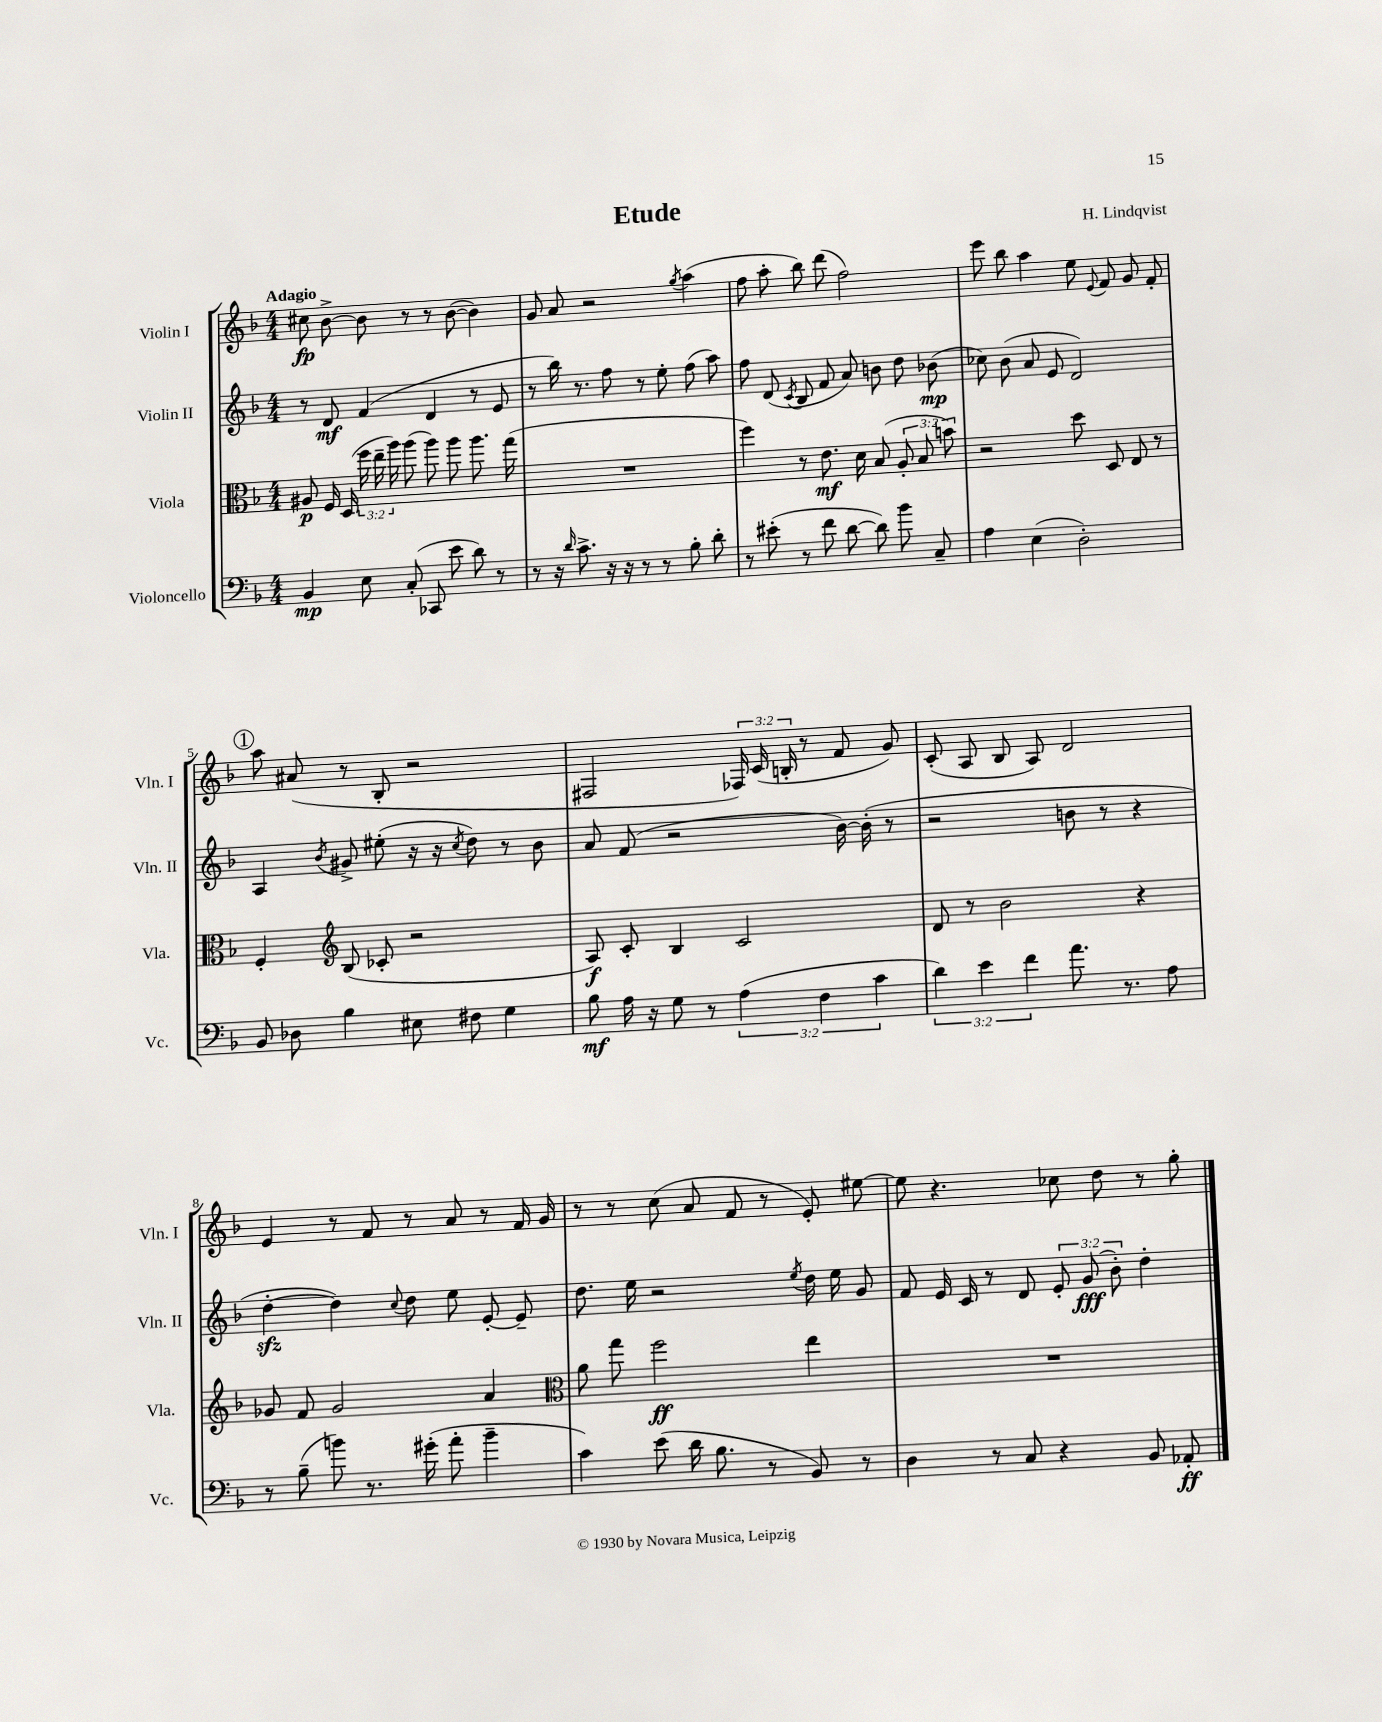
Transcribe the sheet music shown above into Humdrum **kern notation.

**kern	**dynam	**kern	**dynam	**kern	**dynam	**kern	**dynam
*part4	*part4	*part3	*part3	*part2	*part2	*part1	*part1
*staff4	*staff4	*staff3	*staff3	*staff2	*staff2	*staff1	*staff1
*I"Violoncello	*	*I"Viola	*	*I"Violin II	*	*I"Violin I	*
*I'Vc.	*	*I'Vla.	*	*I'Vln. II	*	*I'Vln. I	*
*clefF4	*	*clefC3	*	*clefG2	*	*clefG2	*
*k[b-]	*	*k[b-]	*	*k[b-]	*	*k[b-]	*
*M4/4	*	*M4/4	*	*M4/4	*	*M4/4	*
=1	=1	=1	=1	=1	=1	=1	=1
!	!	!	!	!	!	!LO:TX:a:B:t=Adagio	!
4BB-/	mp	8A#X/	p	8r	.	8cc#X\	fp
.	.	16F/	.	8d/	mf	[8b-^\	.
.	.	(16D/	.	.	.	.	.
8E\	.	24ff\	.	(4f/	.	8b-\]	.
.	.	24ee~\	.	.	.	.	.
.	.	24aa\)	.	.	.	.	.
(8C'/	.	(8aa\	.	.	.	8r	.
8CC-X/	.	8aa\)	.	4d/	.	8r	.
8e\	.	8aa\	.	.	.	([8b-\	.
8d\)	.	8.aa\	.	8r	.	4b-\])	.
8r	.	.	.	8e/	.	.	.
.	.	(16gg\	.	.	.	.	.
=2	=2	=2	=2	=2	=2	=2	=2
8r	.	1r	.	8r	.	8g/	.
16r	.	.	.	16bb-\)	.	8a/	.
16qqd/	.	.	.	.	.	.	.
8.c^\	.	.	.	8.r	.	.	.
.	.	.	.	.	.	2r	.
16r	.	.	.	8ff\	.	.	.
16r	.	.	.	.	.	.	.
8r	.	.	.	8r	.	.	.
8r	.	.	.	8ee'\	.	.	.
.	.	.	.	.	.	8qgg/	.
8B-'\	.	.	.	(8ff\	.	(4aa\	.
8d'\	.	.	.	8aa\)	.	.	.
=3	=3	=3	=3	=3	=3	=3	=3
8r	.	4ff\)	.	8ff\	.	8ff\	.
(8e#X'\	.	.	.	(8d/	.	8aa'\	.
.	.	.	.	8qc/	.	.	.
8r	.	8r	.	8B-/	.	8bb-\)	.
8f\	.	8.e\	mf	8f/	.	(8ddd\	.
[8d\	.	.	.	8a/)	.	2ff\)	.
.	.	16d\	.	.	.	.	.
8d\])	.	(8B-/	.	8bn\	.	.	.
8b-\	.	12A'/	.	8dd\	.	.	.
.	.	12B-/	.	.	.	.	.
8C~/	.	.	.	(8b-X\	mp	.	.
.	.	12bn\)	.	.	.	.	.
=4	=4	=4	=4	=4	=4	=4	=4
4A\	.	2r	.	8cc-X\)	.	8eee\	.
.	.	.	.	(8b-\	.	8bb-\	.
(4E\	.	.	.	8a/	.	4aa\	.
.	.	.	.	8e/	.	.	.
2D'\)	.	8dd\	.	2d/)	.	8ee\	.
.	.	.	.	.	.	8qqe/	.
.	.	8D/	.	.	.	8f/	.
.	.	8E/	.	.	.	8g/	.
.	.	8r	.	.	.	8f'/	.
!!LO:LB:g=z
!!LO:REH:place=s1:t=1
=5	=5	=5	=5	=5	=5	=5	=5
8BB-/	.	4F'/	.	4A/	.	8aa\	.
8D-X\	.	.	.	.	.	(8a#X/	.
*	*	*clefG2	*	*	*	*	*
.	.	.	.	8qb-/	.	.	.
4B-\	.	(8B-/	.	8g#X^/	.	8r	.
.	.	8c-X'/	.	(8ee#X'\	.	8B-'/	.
8E#X\	.	2r	.	16r	.	2r	.
.	.	.	.	16r	.	.	.
.	.	.	.	8qcc/	.	.	.
8F#X\	.	.	.	8dd\)	.	.	.
4G\	.	.	.	8r	.	.	.
.	.	.	.	8b-\	.	.	.
=6	=6	=6	=6	=6	=6	=6	=6
8B-\	mf	8A/)	f	8a/	.	2F#X/	.
16A\	.	8c'/	.	(8f/	.	.	.
16r	.	.	.	.	.	.	.
8G\	.	4B-/	.	2r	.	.	.
8r	.	.	.	.	.	.	.
(6A\	.	2c/	.	.	.	24F-X/)	.
.	.	.	.	.	.	(24c/	.
.	.	.	.	.	.	24Bn'/	.
.	.	.	.	.	.	8r	.
6F\	.	.	.	.	.	.	.
.	.	.	.	[16b-\)	.	8f/	.
.	.	.	.	(16b-'\]	.	.	.
6c\	.	.	.	.	.	.	.
.	.	.	.	8r	.	8g/)	.
=7	=7	=7	=7	=7	=7	=7	=7
6d\)	.	8d/	.	2r	.	(8c'/	.
.	.	8r	.	.	.	8A/	.
6e\	.	.	.	.	.	.	.
.	.	2b-\	.	.	.	8B-/	.
6f\	.	.	.	.	.	.	.
.	.	.	.	.	.	8A/)	.
8.a\	.	.	.	8bn\	.	2d/	.
.	.	.	.	8r	.	.	.
8.r	.	.	.	.	.	.	.
.	.	4r	.	4r	.	.	.
8A\	.	.	.	.	.	.	.
!!LO:LB:g=z
=8	=8	=8	=8	=8	=8	=8	=8
8r	.	8g-X/	.	[4ddzz'\	.	4e/	.
(8B-~\	.	8f/	.	.	.	.	.
8bn\)	.	2g-/	.	4dd\])	.	8r	.
8.r	.	.	.	.	.	8f/	.
.	.	.	.	8qqcc/	.	.	.
.	.	.	.	8dd\	.	8r	.
(16g#X'\	.	.	.	.	.	.	.
8a'\	.	.	.	8ee\	.	8a/	.
4b~\	.	4a/	.	[8e'/	.	8r	.
.	.	.	.	8e~/]	.	16f/	.
.	.	.	.	.	.	16g/	.
=9	=9	=9	=9	=9	=9	=9	=9
*	*	*clefC3	*	*	*	*	*
4c\)	.	8a\	.	8.dd\	.	8r	.
.	.	8gg\	.	.	.	8r	.
.	.	.	.	16ee\	.	.	.
(8e\	.	2ff\	ff	2r	.	(8cc\	.
16d\	.	.	.	.	.	8a/	.
8.B-\	.	.	.	.	.	.	.
.	.	.	.	.	.	8f/	.
8r	.	.	.	.	.	8r	.
.	.	.	.	8qee/	.	.	.
8BB-/)	.	4ee\	.	16dd\	.	8e'/)	.
.	.	.	.	16ee\	.	.	.
8r	.	.	.	8g/	.	[8ee#X\	.
=10	=10	=10	=10	=10	=10	=10	=10
4D\	.	1r	.	8f/	.	8ee#\]	.
.	.	.	.	16e/	.	4.r	.
.	.	.	.	16c/	.	.	.
8r	.	.	.	8r	.	.	.
8C/	.	.	.	8d/	.	.	.
4r	.	.	.	12e'/	.	8cc-X\	.
.	.	.	.	(12g/	fff	.	.
.	.	.	.	.	.	8dd\	.
.	.	.	.	12b-'\)	.	.	.
8BB-/	.	.	.	4dd'\	.	8r	.
8AA-X'/	ff	.	.	.	.	8gg'\	.
==	==	==	==	==	==	==	==
*-	*-	*-	*-	*-	*-	*-	*-
